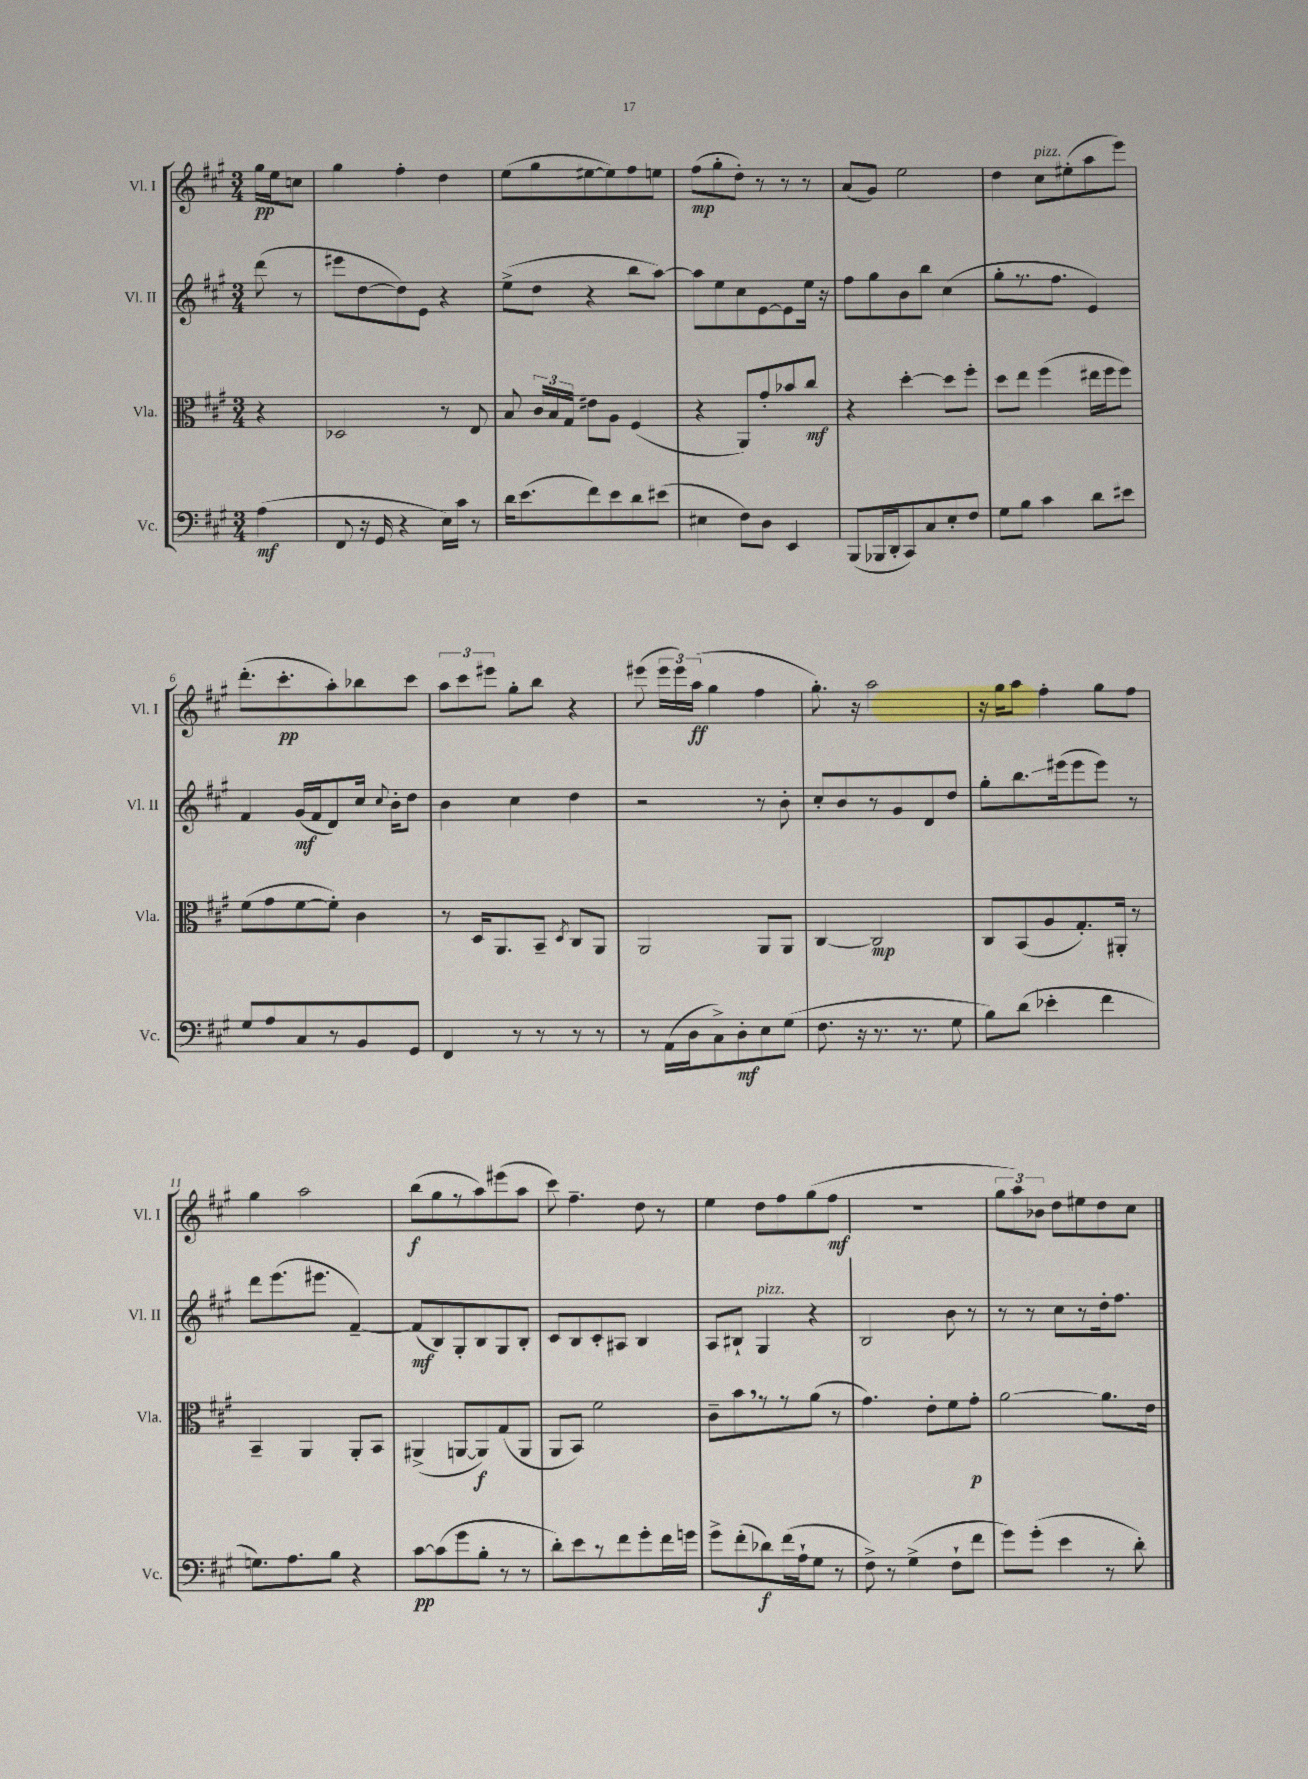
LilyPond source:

<<
\new StaffGroup <<
\new Staff = "s0" \with { instrumentName = "Vl. I" shortInstrumentName = "Vl. I" } {
    \clef treble \key a \major \numericTimeSignature \time 3/4 \partial 4
    \autoBeamOff gis''16[\pp e''16 c''8] |
    gis''4 fis''4-. d''4 |
    e''8[( gis''8 eis''8~ eis''8) fis''8 e''8] |
    fis''8[\mp( gis''8-. d''8]-.) r8 r8 r8 |
    a'8[( gis'8]) e''2 |
    d''4 cis''8[^\markup { \italic "pizz." } eis''8-.( a''8 e'''8]) |
    d'''8.[-.( cis'''8.-.\pp a''8-.) bes''8 cis'''8] |
    \tuplet 3/2 { a''8[ cis'''8 eis'''8] } gis''8[-. b''8] r4 |
    eis'''8( \tuplet 3/2 { eis'''16[ eis'''16) a''16]\ff( } gis''4 fis''4 |
    gis''8.-.) r16 a''2 |
    r16 gis''16[ a''8] fis''4-. gis''8[ fis''8] |
    gis''4 a''2 |
    b''8[\f( gis''8 r8 a''8) eis'''8( a''8] |
    cis'''8) fis''4.-- d''8 r8 |
    e''4 d''8[ fis''8 gis''8( fis''8]\mf |
    R2. |
    \tuplet 3/2 { gis''8[ a''8) bes'8] } d''8[ eis''8 d''8 cis''8] \bar "|." |
}
\new Staff = "s1" \with { instrumentName = "Vl. II" shortInstrumentName = "Vl. II" } {
    \clef treble \key a \major \numericTimeSignature \time 3/4 \partial 4
    \autoBeamOff d'''8( r8 |
    eis'''8[ d''8~ d''8) e'8] r4 |
    e''8[->( d''8] r4 b''8[ a''8]~) |
    a''8[ e''8 cis''8 e'8~ e'8 e''16] r16 |
    fis''8[ gis''8 b'8 b''8] cis''4( |
    gis''8[-. r8. fis''8.] e'4) |
    fis'4 gis'16[\mf( fis'16 d'8) cis''16] \appoggiatura { cis''8 } b'16[-. d''8] |
    b'4 cis''4 d''4 |
    r2 r8 b'8-. |
    cis''8[-. b'8 r8 gis'8 d'8 d''8] |
    gis''8[-. b''8.\glissando eis'''16( eis'''8 eis'''8]) r8 |
    d'''8[ e'''8.( eis'''8.] fis'4~--) |
    fis'8[\mf( b8) gis8-. b8 gis8 b8]-. |
    cis'8[ b8 cis'8-. ais8] b4 |
    a8[ bis8]-! gis4^\markup { \italic "pizz." } r4 |
    b2 b'8 r8 |
    r8 r8 cis''8[ r8 d''16-. fis''8.] \bar "|." |
}
\new Staff = "s2" \with { instrumentName = "Vla." shortInstrumentName = "Vla." } {
    \clef alto \key a \major \numericTimeSignature \time 3/4 \partial 4
    \autoBeamOff r4 |
    des2 r8 e8 |
    b8 \tuplet 3/2 { cis'16[ b16 gis16] } eis'8[ a8] fis4( |
    r4 a,8[) gis'8-. bes'8 cis''8]\mf |
    r4 d''4~-. d''8[ fis''8]-. |
    d''8[ e''8] fis''4( eis''16[ fis''16 fis''8]) |
    fis'8[( gis'8 fis'8~ fis'8]-.) cis'4 |
    r8 d16[ a,8. b,8]-- \acciaccatura { d8 } cis8[ a,8] |
    a,2 a,8[ a,8] |
    cis4~ cis2\mp |
    cis8[ b,8( a8 gis8.-.) ais,16]-. r8 |
    b,4-- a,4 a,8[-. b,8] |
    ais,4->( a,8[~ a,8\f) gis8( a,8] |
    a,8[ b,8]) fis'2 |
    cis'8[-- b'8 \breathe r8 r8 a'8]( r8 |
    gis'4.) e'8[-. fis'8 gis'8]-.\p |
    a'2~ a'8.[ e'16] \bar "|." |
}
\new Staff = "s3" \with { instrumentName = "Vc." shortInstrumentName = "Vc." } {
    \clef bass \key a \major \numericTimeSignature \time 3/4 \partial 4
    \autoBeamOff a4\mf( |
    fis,8 r16 gis,16 r4 e16[) cis'16] r8 |
    d'16[ e'8.( fis'8) e'8 d'8 eis'8]( |
    eis4 fis8[) d8] e,4 |
    b,,8[( bes,,16 d,16-. cis,8) cis8 e8-. fis8] |
    gis8[ b8] cis'4 d'8[ eis'8] |
    gis8[ a8 cis8 r8 b,8 gis,8] |
    fis,4 r8 r8 r8 r8 |
    r8 a,16[( d16 cis8->) d8-.\mf e8 gis8]( |
    fis8. r16 r8. r8. gis8 |
    b8[) d'8]( ees'4-. fis'4 |
    g8.[) a8. b8] r4 |
    cis'8[~\pp cis'8( gis'8 b8]-. r8 r8 |
    d'8[-.) e'8 r8 fis'8 gis'8-. fis'16 g'16] |
    gis'8[-> fis'8-.( des'8\f) fis'16( a16-! gis8] r8 |
    fis8->) r8 gis4->( fis8[-! fis'8] |
    gis'8[) gis'8]-.( e'4 r8 d'8-.) \bar "|." |
}
>>
>>
